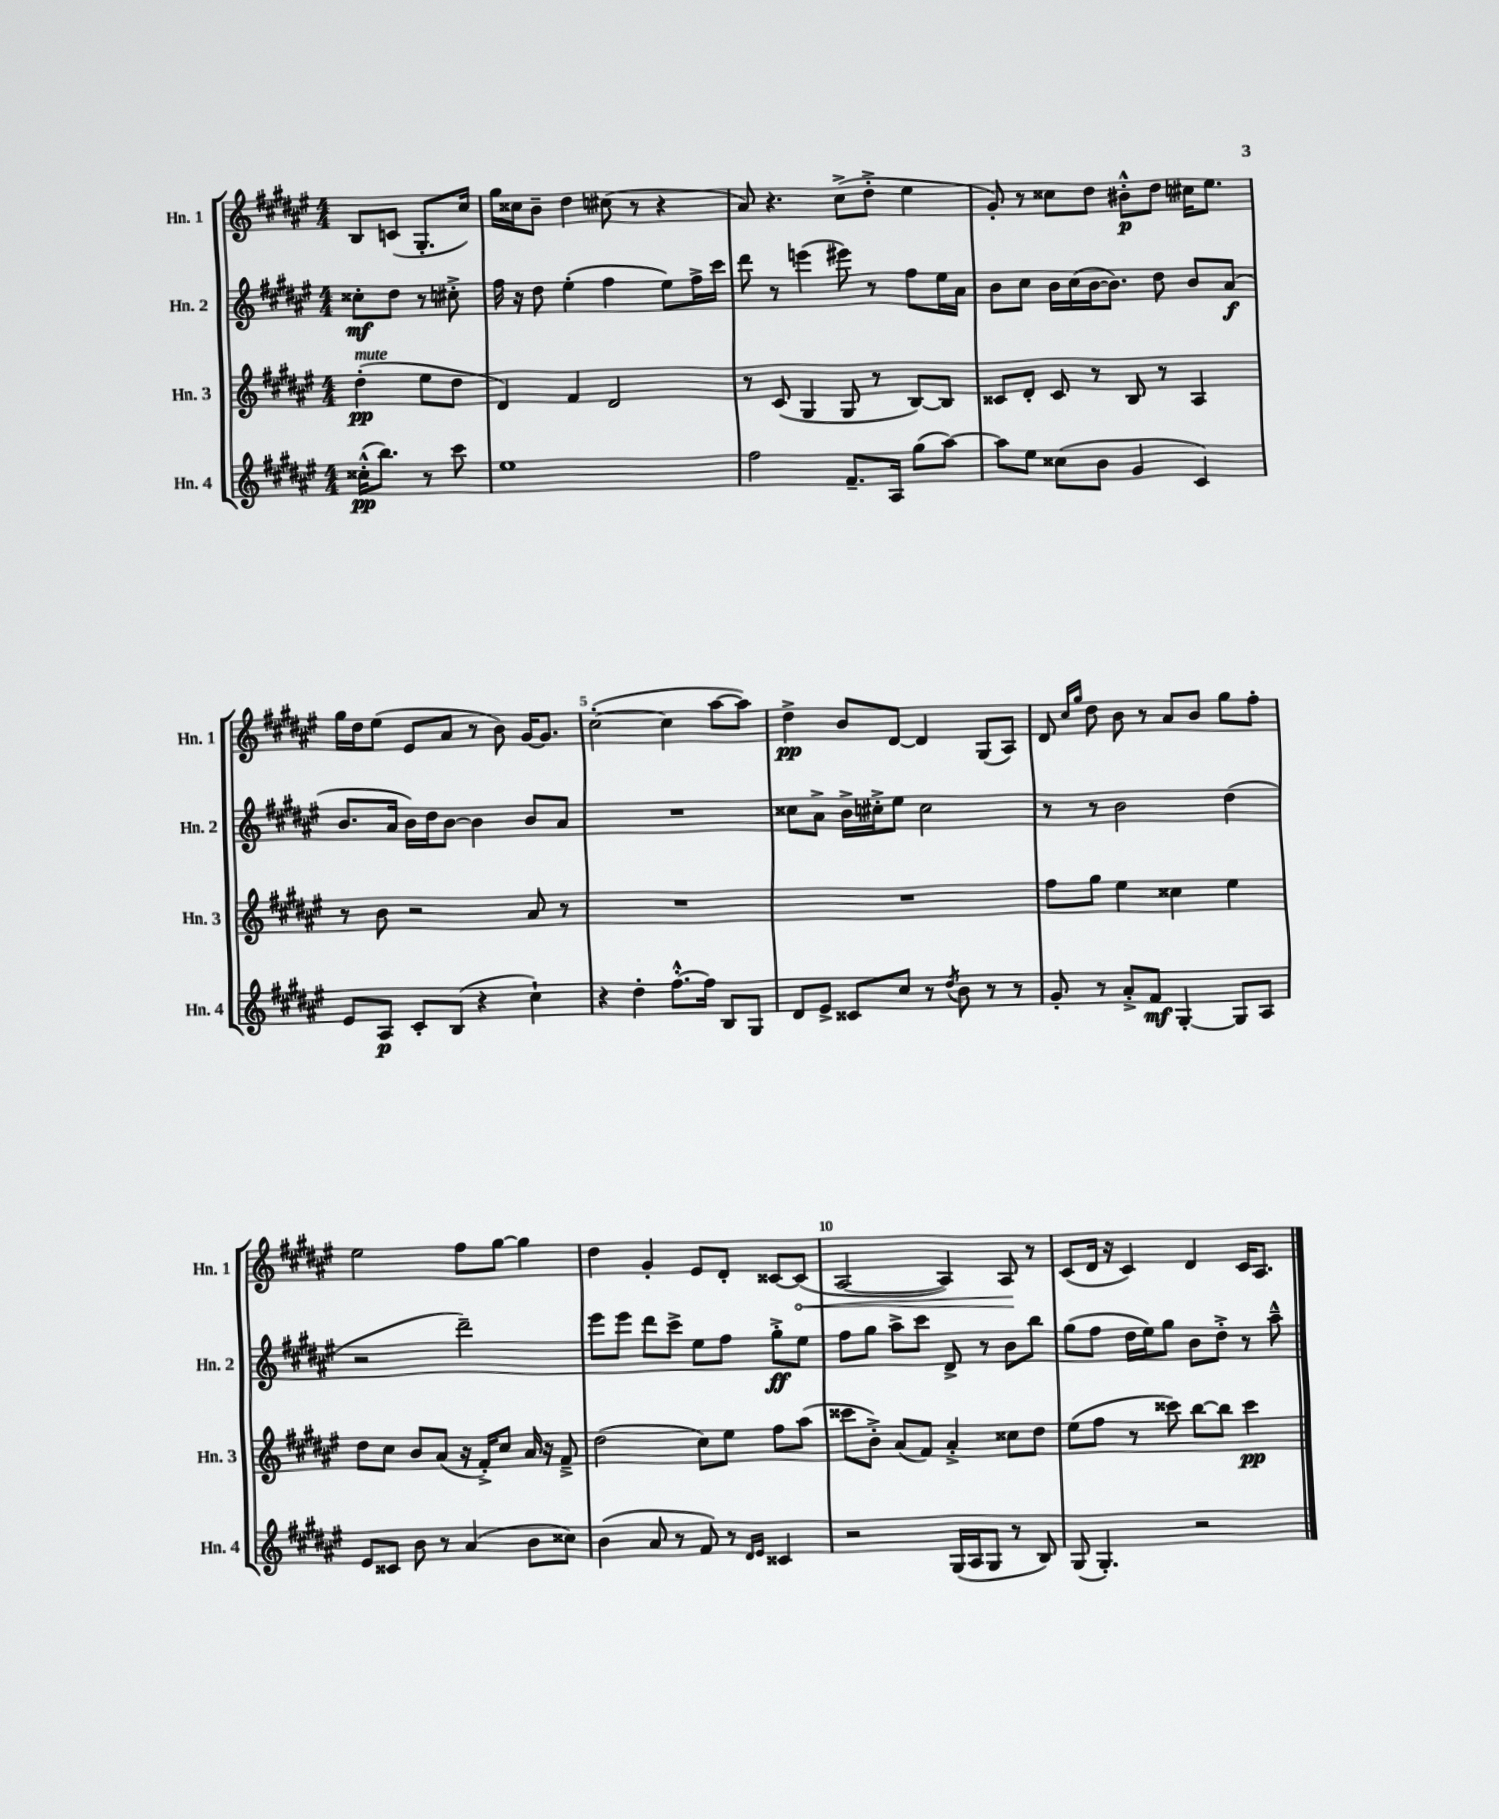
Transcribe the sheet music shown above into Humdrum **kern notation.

**kern	**kern	**kern	**kern
*staff4	*staff3	*staff2	*staff1
*clefG2	*clefG2	*clefG2	*clefG2
*k[f#c#g#d#a#e#]	*k[f#c#g#d#a#e#]	*k[f#c#g#d#a#e#]	*k[f#c#g#d#a#e#]
*M4/4	*M4/4	*M4/4	*M4/4
(16cc##'^^	(4dd#'	8cc##'	8B
8.bb)	.	.	.
.	.	8dd#	(8c
8r	8ee#	8r	8.G#'
8ccc#	8dd#	8cc#'^	.
.	.	.	16cc#)
=	=	=	=
1ee#	4d#)	16ff#	16gg#
.	.	16r	16cc##
.	.	8dd#	8b~
.	4f#	(4ee#'	4dd#
.	2d#	4ff#	(8cc#
.	.	.	8r
.	.	8ee#)	4r
.	.	16ff#^	.
.	.	16ccc#	.
=	=	=	=
2ff#	8r	8ddd#	8a#)
.	(8c#	8r	4.r
.	4G#	(4eee	.
8.f#~	8G#	8eee#)	(8cc#^
.	8r	8r	8dd#'^
16A#	.	.	.
(8gg#	[8B)	8ff#	4ee#
[8aa#)	8B]	16ee#	.
.	.	16a#	.
=	=	=	=
8aa#]	8c##	8b	8g#')
8ee#	8d#'	8cc#	8r
(8cc##	8c##	16b	8cc##
.	.	(16cc#	.
8b	8r	[16b	8dd#
.	.	8.b])	.
4g#	8B	.	8b#'^^
.	8r	8dd#	8dd#
4c#)	4A#	8b	16cc#
.	.	.	8.ee#
.	.	(8a#	.
=	=	=	=
8e#	8r	8.b	16gg#
.	.	.	16dd#
8A#	8b	.	(8ee#
.	.	16a#	.
8c#'	2r	16b)	8e#
.	.	16dd#	.
(8B	.	[8b	8a#
4r	.	4b]	8r
.	.	.	8b)
4cc#`)	8a#	8b	[16g#
.	.	.	8.g#]
.	8r	8a#	.
=	=	=	=
4r	1r	1r	([2cc#'
4dd#'	.	.	.
[8.ff#'^^	.	.	4cc#]
16ff#]	.	.	.
8B	.	.	[8aa#
8G#	.	.	8aa#])
=	=	=	=
8d#	1r	8cc##	4dd#^
8e#^	.	8a#^	.
8c##	.	16b^	8b
.	.	16cc#'^	.
8cc#	.	8ee#	[8d#
8r	.	2cc#	4d#]
8qdd#	.	.	.
8b	.	.	.
8r	.	.	(8G#
8r	.	.	8A#)
=	=	=	=
8g#'	8ff#	8r	8d#
.	.	.	16qqcc#
.	.	.	16qqgg#
8r	8gg#	8r	8dd#
8a#'^	4ee#	2b	8b
8f#	.	.	8r
[4G#'	4cc##	.	8a#
.	.	.	8b
8G#]	4ee#	(4dd#	8gg#
8A#	.	.	8ff#'
=	=	=	=
8e#	8dd#	2r	2ee#
8c##	8cc#	.	.
8b	8b	.	.
8r	(8a#	.	.
(4a#	16r	2ddd#~)	8ff#
.	16f#'^)	.	.
.	8cc#	.	[8gg#
8b	16a#	.	4gg#]
.	16r	.	.
8cc##)	8f#~^	.	.
=	=	=	=
(4b	(2dd#	8eee#	4dd#
.	.	8eee#	.
8a#	.	8ddd#	4g#'
8r	.	8ccc#^	.
8f#)	8cc#)	8ee#	8e#
8r	8ee#	8ff#	8d#'
16qqd#	.	.	.
16qqe#	.	.	.
4c##	8ff#	8gg#'^	[8c##
.	(8aa#	8ee#	(8c##]
=	=	=	=
2r	8ccc##	8ff#	[2A#
.	8b'^)	8gg#	.
.	(8a#	8aa#^	.
.	8f#)	8ccc#	.
(16G#	4a#'^	8d#^	4A#])
16A#	.	.	.
8G#	.	8r	.
8r	8cc##	8b	8A#
8B)	8dd#	8bb	8r
=	=	=	=
(8G#	(8ee#	(8gg#	(8c#
4.G#')	8ff#	8ff#	16d#
.	.	.	16r
.	8r	16dd#	4c#)
.	.	16ee#)	.
.	8ccc##)	8gg#	.
2r	[8bb	8b	4d#
.	8bb]	8dd#'^	.
.	4ccc##	8r	16c#
.	.	.	8.A#
.	.	8aa#~^^	.
==	==	==	==
*-	*-	*-	*-
